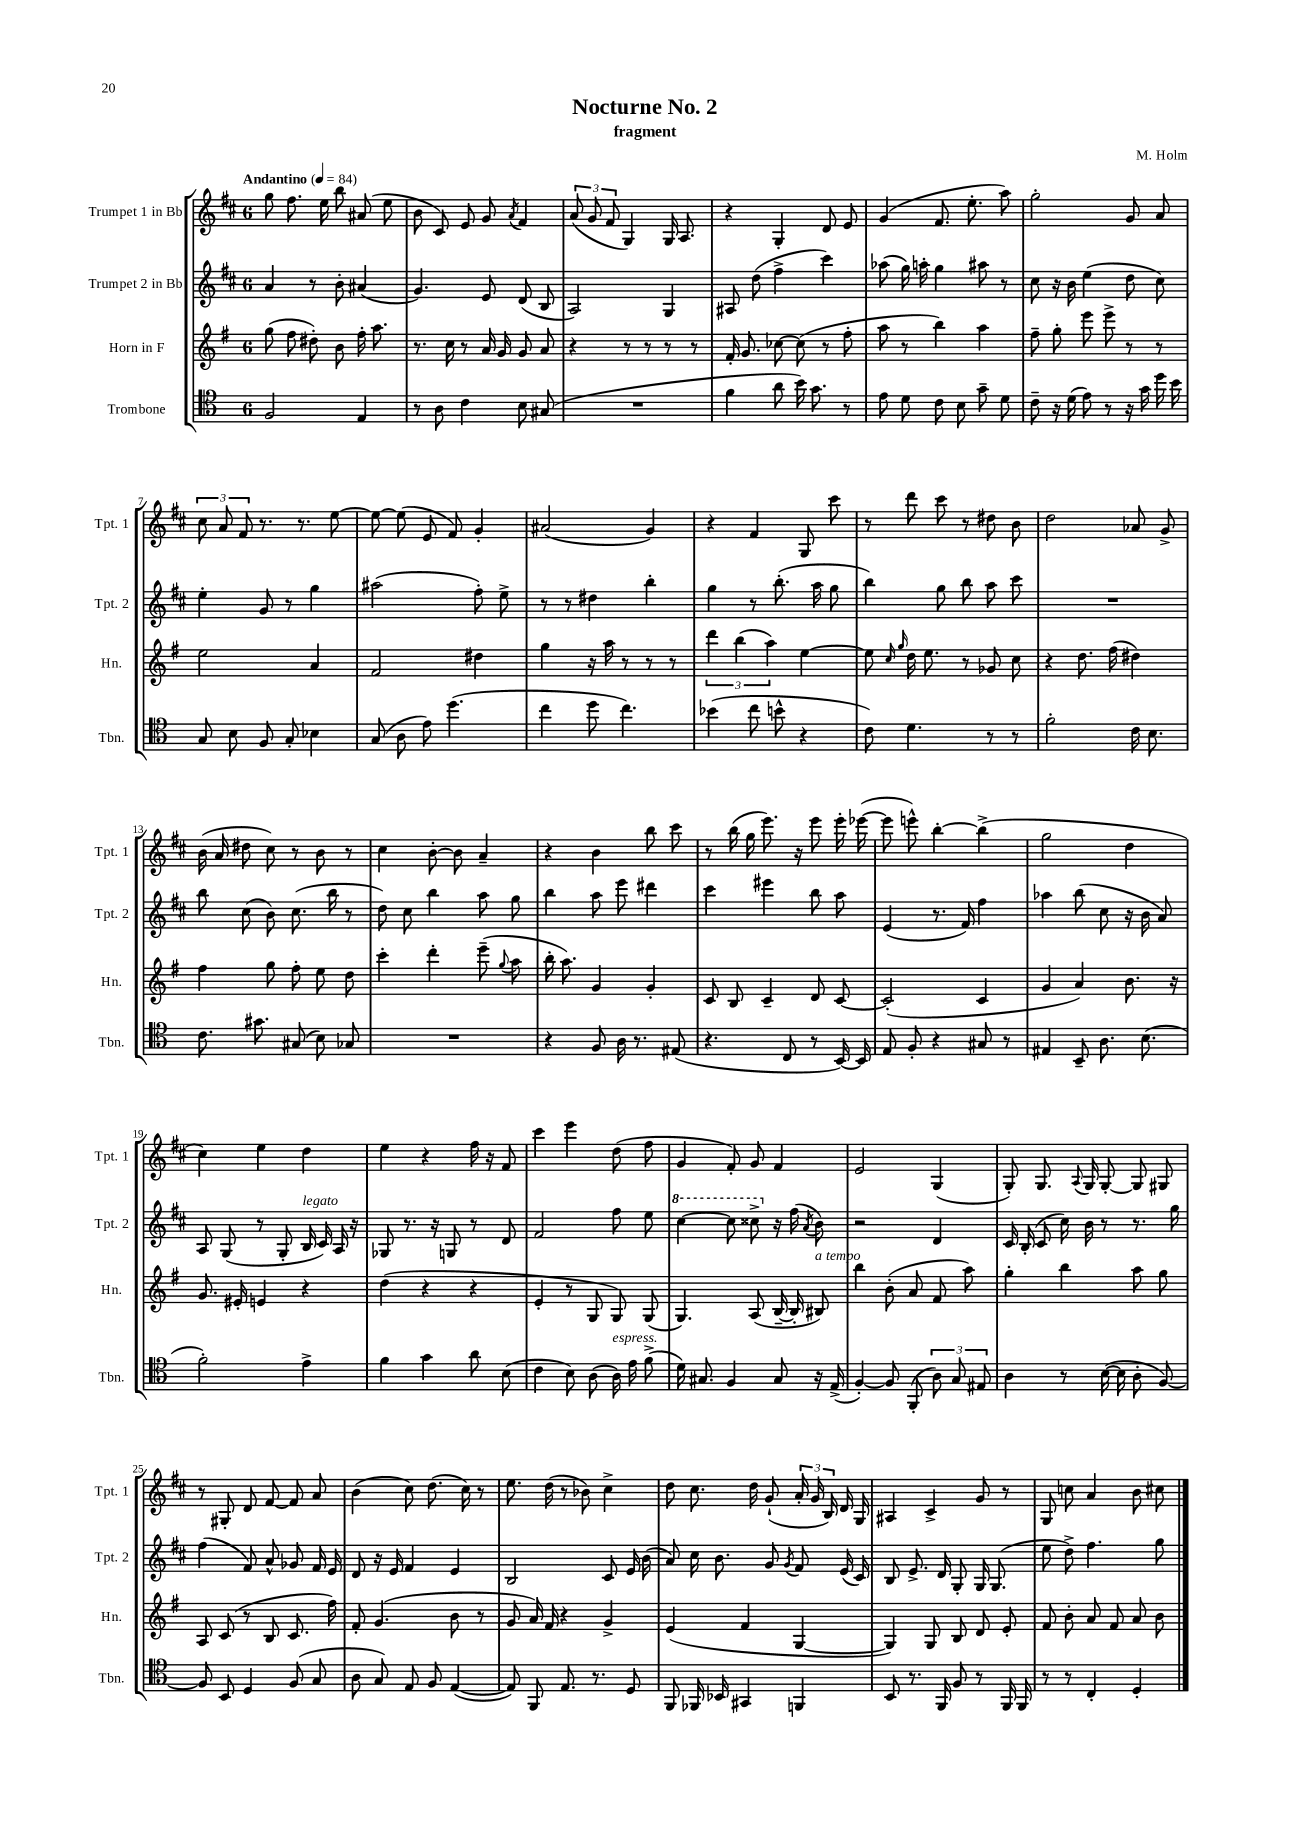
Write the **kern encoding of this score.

**kern	**kern	**kern	**kern
*staff4	*staff3	*staff2	*staff1
*clefC4	*clefG2	*clefG2	*clefG2
*k[]	*k[f#]	*k[f#c#]	*k[f#c#]
*M6/8	*M6/8	*M6/8	*M6/8
*MM84	*MM84	*MM84	*MM84
2F/	(8gg\	4a/	8gg\
.	8ff#\	.	8.ff#\
.	8dd#'\)	8r	.
.	.	.	16ee\
.	8b\	8b'\	8bb\
4E/	16ff#'\	(4a#/	(8a#/
.	8.aa\	.	.
.	.	.	8ee\
=	=	=	=
8r	8.r	4.g/)	8b\
8A\	.	.	8c#/)
.	16cc\	.	.
4c\	8r	.	8e/
.	16a/	8e/	8g/
.	16g/	.	.
.	.	.	8qa/
8B\	8g/	(8d/	4f#/
(8G#/	8a/	8B/	.
=	=	=	=
2.r	4r	2A/)	(12a/
.	.	.	12g/
.	.	.	12f#/
.	8r	.	4G/)
.	8r	.	.
.	8r	4G/	16G/
.	.	.	8.A/
.	8r	.	.
=	=	=	=
4f\	16f#'/	8A#/	4r
.	8.g/	.	.
.	.	(8dd\	.
8a\	[8cc-\	4ff#^\	4G'/
16b\)	(8cc-\]	.	.
8.g\	.	.	.
.	8r	4ccc#\)	8d/
8r	8ff#'\	.	8e/
=	=	=	=
8e\	8aa\	(8aa-\	(4g/
8d\	8r	16gg\)	.
.	.	16aa'\	.
8c\	4bb\)	4gg\	8.f#/
8B\	.	.	.
.	.	.	8.ee'\
8g~\	4aa\	8aa#\	.
8d\	.	8r	8aa\)
=	=	=	=
8c~\	8ff#~\	8cc#\	2gg'\
16r	8gg'\	16r	.
(16d\	.	16b\	.
8e\)	8eee\	(4ee\	.
8r	8eee^\	.	.
16r	8r	8dd\	8g/
16g\	.	.	.
16dd\	8r	8cc#\)	8a/
16b\	.	.	.
=	=	=	=
8G/	2ee\	4ee'\	12cc#\
.	.	.	12a/
8B\	.	.	.
.	.	.	12f#/
8F/	.	8g/	8.r
8G'/	.	8r	.
.	.	.	8.r
4B-\	4a/	4gg\	.
.	.	.	[8ee\
=	=	=	=
(8G/	2f#/	(2aa#\	8ee\_
8A\	.	.	(8ee\]
8e\)	.	.	8e/
(4.dd\	.	.	8f#/)
.	4dd#\	8ff#'\)	4g'/
.	.	8ee^\	.
=	=	=	=
4cc\	4gg\	8r	(2a#/
.	.	8r	.
8dd\	16r	4dd#\	.
.	16aa\	.	.
4.cc\)	8r	.	.
.	8r	4bb'\	4g/)
.	8r	.	.
=	=	=	=
(4b-\	6ddd\	4gg\	4r
.	(6bb\	.	.
8cc\	.	8r	4f#/
.	6aa\)	.	.
8b^^\	.	(8.bb'\	.
4r	[4ee\	.	8G/
.	.	16aa\	.
.	.	8gg\	8ccc#\
=	=	=	=
8c\)	8ee\]	4bb\)	8r
.	16qqcc/	.	.
.	16qqgg/	.	.
4.d\	16dd\	.	8ddd\
.	8.ee\	.	.
.	.	8gg\	8ccc#\
.	8r	8bb\	8r
8r	8g-/	8aa\	8dd#\
8r	8cc\	8ccc#\	8b\
=	=	=	=
2f'\	4r	2.r	2dd\
.	8.dd\	.	.
.	(16ff#\	.	.
16c\	4dd#\)	.	8a-/
8.B\	.	.	.
.	.	.	8g^/
=	=	=	=
8.c\	4ff#\	8bb\	(16b\
.	.	.	16a/
.	.	(8cc#\	8dd#\
8.g#\	.	.	.
.	8gg\	8b\)	8cc#\)
(8G#/	8ff#'\	(8.cc#\	8r
8B\)	8ee\	.	8b\
.	.	16bb\	.
8G-/	8dd\	8r	8r
=	=	=	=
2.r	4ccc'\	8dd\)	4cc#\
.	.	8cc#\	.
.	4ddd'\	4bb\	[8b'\
.	.	.	8b\]
.	(8eee~\	8aa\	4a~/
.	8qqgg/	.	.
.	8aa\	8gg\	.
=	=	=	=
4r	16bb'\	4bb\	4r
.	8.aa\)	.	.
8F/	4g/	8aa\	4b\
16A\	.	8eee\	.
8.r	.	.	.
.	4g'/	4ddd#\	8bb\
(8E#/	.	.	8ccc#\
=	=	=	=
4.r	8c/	4ccc#\	8r
.	8B/	.	(16bb\
.	.	.	16gg\
.	4c~/	4eee#\	8.eee\)
8C/	.	.	.
.	.	.	16r
8r	8d/	8bb\	8eee\
[16BB/)	[8c/	8aa\	16eee'\
16BB/]	.	.	([16eee-\
=	=	=	=
8E/	(2c'/]	(4e/	8eee-\]
8F'/	.	.	8eee^^\)
4r	.	8.r	[4bb'\
.	.	16f#/)	.
8G#/	4c/	4ff#\	(4bb^\]
8r	.	.	.
=	=	=	=
4E#/	4g/	4aa-\	2gg\
8BB~/	4a/)	(8bb\	.
8.A\	.	8cc#\	.
.	8.b\	16r	4dd\
(8.B\	.	16b\	.
.	.	8a/)	.
.	16r	.	.
=	=	=	=
2f'\)	8.g/	8A/	4cc#\)
.	.	(8G/	.
.	16e#'/	.	.
.	4e/	8r	4ee\
.	.	8G'/	.
4e^\	4r	16B/	4dd\
.	.	16c#/)	.
.	.	16A/	.
.	.	16r	.
=	=	=	=
4f\	(4dd\	8G-/	4ee\
.	.	8.r	.
4g\	4r	.	4r
.	.	16r	.
.	.	8G/	.
8a\	4r	8r	16ff#\
.	.	.	16r
(8B\	.	8d/	8f#/
=	=	=	=
4c\	4e'/	2f#/	4ccc#\
8B\)	8r	.	4eee\
(8A\	8G/	.	.
16A\)	8G/)	8ff#\	(8dd\
16e\	.	.	.
(8f^\	(8G/	8ee\	8ff#\
=	=	=	=
16d\)	4.G/)	[4ccc#\	4g/
8.G#/	.	.	.
4F/	.	8ccc#\]	8f#'/)
.	(8A/	8ccc##^\	8g/
8G#/	[16B~/	16r	4f#/
.	16B'/]	(16ff#\	.
.	.	8qa/	.
16r	8B#/)	8b\)	.
(16E^/	.	.	.
=	=	=	=
[4F'/)	4bb\	2r	2e/
8F/]	(8b'\	.	.
(8FF'/	8a/	.	.
12A\)	8f#/	4d/	(4G/
12G/	.	.	.
.	8aa\)	.	.
12E#/	.	.	.
=	=	=	=
4A\	4gg'\	16c#/	8G'/)
.	.	(16B'/	.
.	.	8c#/	8.G/
8r	4bb\	16cc#\)	.
.	.	.	8qqA/
.	.	16b\	16G/
([16B\	.	8r	[8G'/
16B\]	.	.	.
8A'\	8aa\	8.r	8G/]
[8F/)	8gg\	.	8G#/
.	.	16gg\	.
=	=	=	=
8F/]	8A/	(4ff#\	8r
8BB/	(8c/	.	8G#'/
4D/	8r	8f#/)	8d/
.	8B/	8a^^/	[8f#/
(8F/	8.c/	8g-/	8f#/]
8G/	.	16f#/	8a/
.	16ff#\)	16e/	.
=	=	=	=
8A\	8f#'/	8d/	(4b\
8G/)	(4.g/	16r	.
.	.	16e/	.
8E/	.	4f#/	8cc#\)
8F/	.	.	(8.dd\
([4E/	8b\	4e/	.
.	.	.	16cc#\)
.	8r	.	8r
=	=	=	=
8E/])	8g/	2B/	8.ee\
8FF/	16a/)	.	.
.	16f#/	.	(16dd\
8.E/	4r	.	8r
.	.	.	8b-\)
8.r	.	.	.
.	4g^/	8c#/	4cc#^\
8D/	.	16e/	.
.	.	(16b\	.
=	=	=	=
8FF/	(4e/	8a/)	8dd\
16FF-/	.	16cc#\	8.cc#\
16BB-/	.	8.b\	.
4GG#/	4f#/	.	.
.	.	.	16dd\
.	.	8g/	(8g`/
.	.	8qg/	.
4FF/	[4G/	8f#/	24a'/
.	.	.	24g/
.	.	.	24B/)
.	.	(16e/	16d/
.	.	16c#/)	16G/
=	=	=	=
8BB/	4G/])	8B/	4A#/
8.r	.	8.e^/	.
.	8G/	.	4c#^/
16FF/	.	16d/	.
8F/	8B/	8G'/	.
8r	8d/	16G/	8g/
.	.	(8.G/	.
16FF/	8e'/	.	8r
16FF/	.	.	.
=	=	=	=
8r	8f#/	8ee\	8G/
8r	8b'\	8dd^\)	8cc\
4C'/	8a/	4.ff#\	4a/
.	8f#/	.	.
4D'/	8a/	.	8b\
.	8b\	8gg\	8cc#\
==	==	==	==
*-	*-	*-	*-
